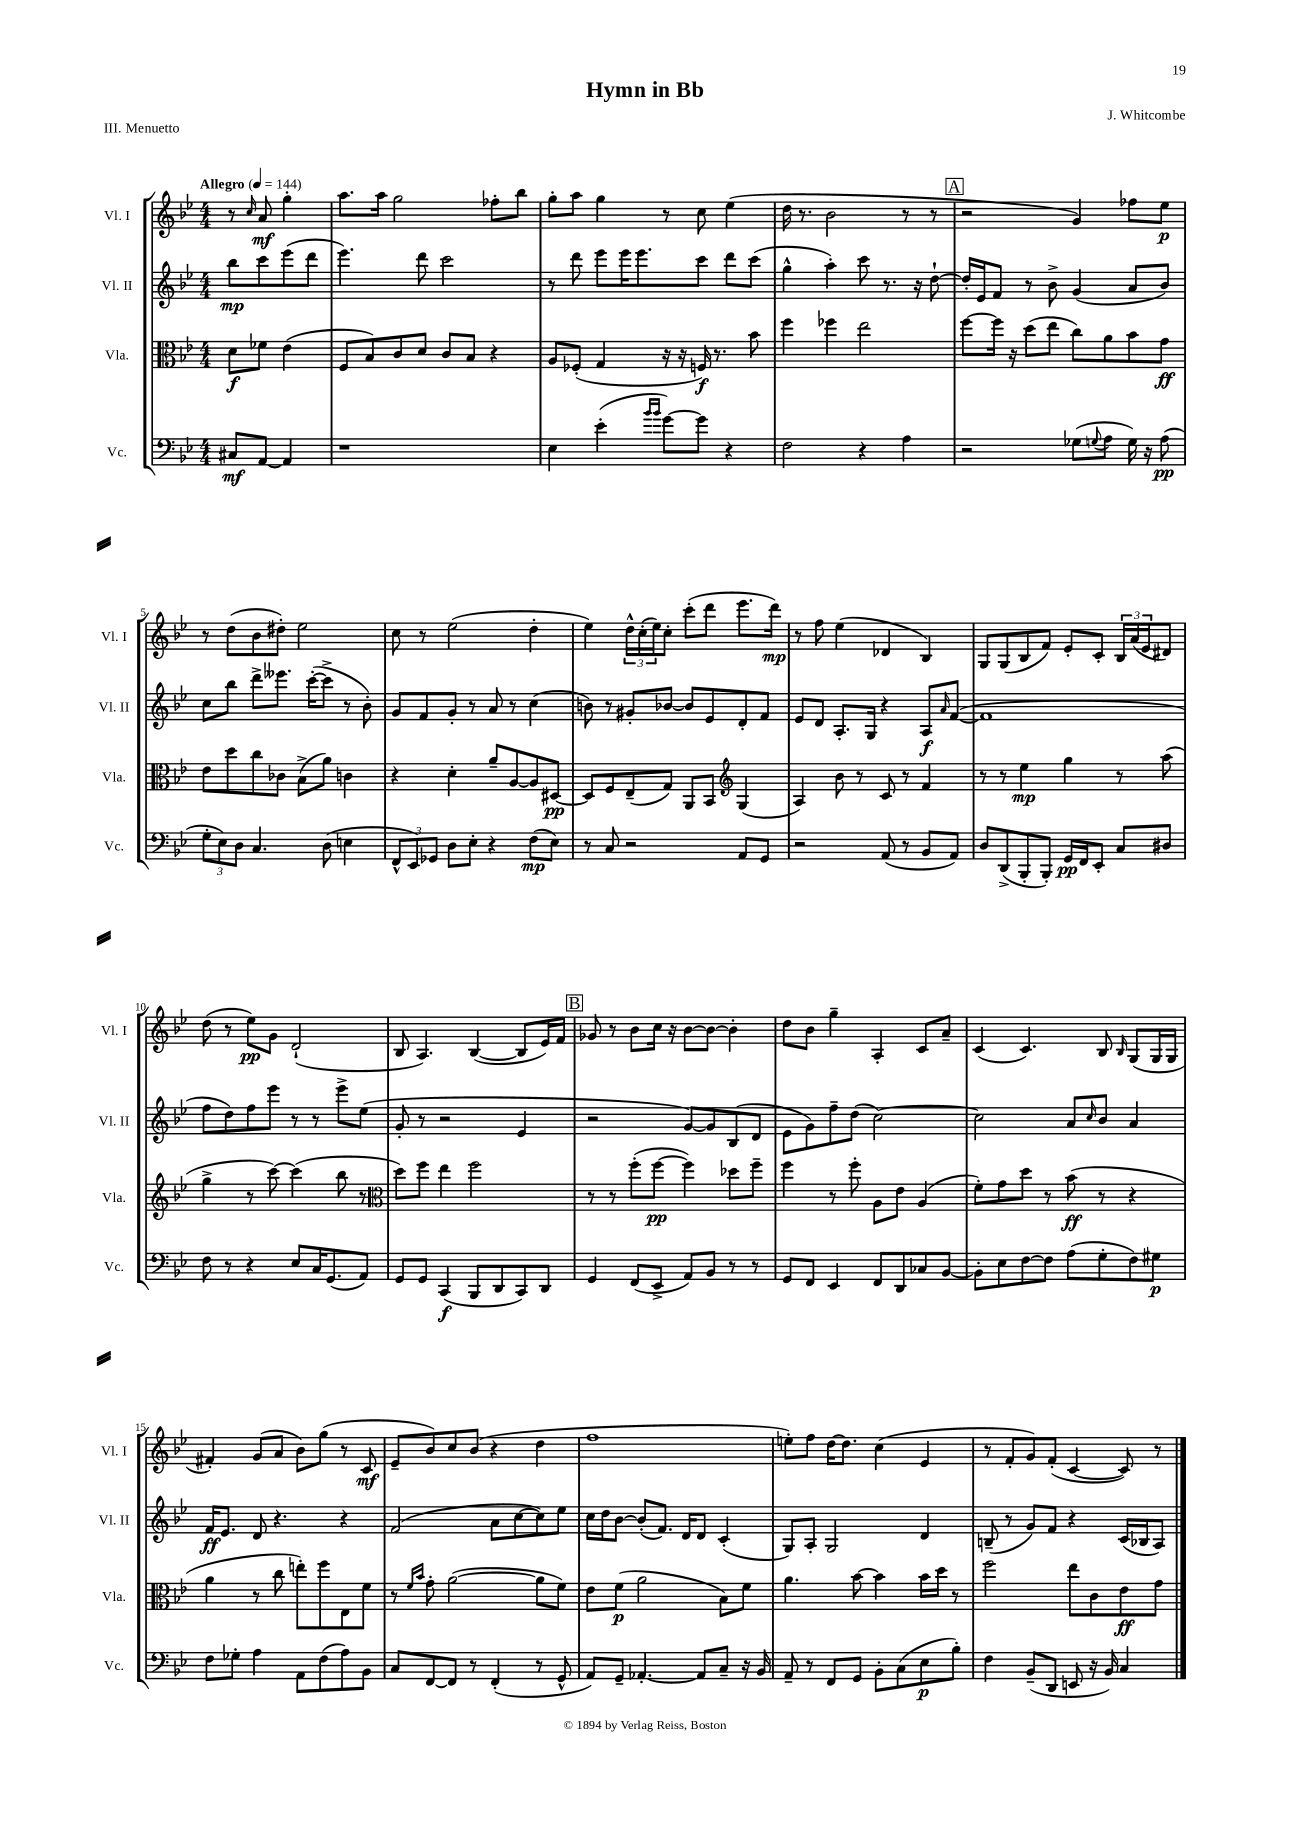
\header { title = "Hymn in Bb" composer = "J. Whitcombe" piece = "III. Menuetto" }
<<
\new StaffGroup <<
\new Staff = "s0" \with { instrumentName = "Vl. I" shortInstrumentName = "Vl. I" } {
    \clef treble \key bes \major \numericTimeSignature \time 4/4 \partial 2 \tempo "Allegro" 4 = 144
    r8 \grace { c''16 } a'8\mf g''4-. |
    a''8. a''16 g''2 fes''8-. bes''8 |
    g''8-. a''8 g''4 r8 c''8 ees''4( |
    d''16 r8. bes'2 r8 r8 |
    \mark \markup { \box "A" } r2 g'4) fes''8 ees''8\p |
    r8 d''8( bes'8 dis''8-.) ees''2 |
    c''8 r8 ees''2( d''4-. |
    ees''4) \tuplet 3/2 { d''16-^ c''16-.( ees''16) } c''8-. c'''8-.( d'''8 ees'''8. d'''16\mp) |
    r8 f''8 ees''4( des'4 bes4) |
    g8 g8( bes8 f'8) ees'8-. c'8-. \tuplet 3/2 { bes16 a'16( ees'16 } dis'8) |
    d''8( r8 ees''8\pp) g'8 d'2-!( |
    bes8 a4.) bes4~( bes8 ees'16) f'16 |
    \mark \markup { \box "B" } ges'8 r8 bes'8 c''16 r16 bes'8~ bes'8~ bes'4-. |
    d''8 bes'8 g''4-- a4-. c'8 a'8-- |
    c'4( c'4.) bes8 \grace { bes16 } g8( g16 g16 |
    fis'4-.) g'8( a'8 bes'8) g''8( r8 c'8\mf |
    ees'8-- bes'8) c''8 bes'8( r4 d''4 |
    f''1 |
    e''8-.) f''8 d''16~ d''8. c''4( ees'4 |
    r8 f'8-. g'8) f'8-.( c'4~ c'8) r8 \bar "|." |
}
\new Staff = "s1" \with { instrumentName = "Vl. II" shortInstrumentName = "Vl. II" } {
    \clef treble \key bes \major \numericTimeSignature \time 4/4 \partial 2
    bes''8\mp c'''8 ees'''8( d'''8 |
    ees'''4.) d'''8 c'''2 |
    r8 d'''8 ees'''8 ees'''16 ees'''8. c'''8 d'''8 c'''8( |
    g''4-^ a''4-.) c'''8 r8. r16 d''8~-! |
    \mark \markup { \box "A" } d''16-. ees'16 f'8 r8 bes'8-> g'4( a'8 bes'8) |
    c''8 bes''8 d'''8-> eeses'''8. c'''16~-.( c'''8-> r8 bes'8-.) |
    g'8 f'8 g'8-. r8 a'8 r8 c''4( |
    b'8) r8 gis'8-. bes'8~ bes'8 ees'8 d'8-. f'8 |
    ees'8 d'8 a8.-. g16 r4 a8\f \grace { a'16 } f'8~( |
    f'1 |
    f''8 d''8) f''8 ees'''8 r8 r8 ees'''8-> ees''8( |
    g'8-. r8 r2 ees'4 |
    \mark \markup { \box "B" } r2 g'8~) g'8 bes8( d'8 |
    ees'8 g'8) f''8-- d''8( c''2~) |
    c''2 a'8 \grace { c''16 } bes'8 a'4 |
    f'16\ff ees'8. d'8 r4. r4 |
    f'2( a'8 c''8~ c''8) ees''8 |
    c''16 d''16 bes'8~ bes'8-.( f'8.) d'16 d'8 c'4-.( |
    g8) a8-. g2 d'4 |
    b8--( r8 g'8) f'8 r4 c'16( bes16 a8) \bar "|." |
}
\new Staff = "s2" \with { instrumentName = "Vla." shortInstrumentName = "Vla." } {
    \clef alto \key bes \major \numericTimeSignature \time 4/4 \partial 2
    d'8\f fes'8 ees'4( |
    f8 bes8) c'8 d'8 c'8 bes8 r4 |
    a8 fes8-.( g4 r16 r16 f16\f) r8. bes'8 |
    f''4 fes''4 ees''2 |
    \mark \markup { \box "A" } f''8~ f''16 r16 d''8( ees''8 c''8) a'8 bes'8 g'8\ff |
    ees'8 d''8 c''8 ces'8 bes8->( a'8) c'4 |
    r4 d'4-. a'8-- a8~ a8 dis8~\pp |
    dis8 f8 ees8--( g8) a,8 bes,8 \clef treble g4( |
    a4) bes'8 r8 c'8 r8 f'4 |
    r8 r8 ees''4\mp g''4 r8 a''8( |
    g''4-> r8 c'''8~) c'''4( bes''8 r8 |
    \clef alto d''8) f''8 ees''4 f''2 |
    \mark \markup { \box "B" } r8 r8 f''8-.( f''8~\pp f''4) des''8 f''8-- |
    f''4 r8 f''8-. a8 ees'8 a4( |
    f'8-.) g'8 d''8 r8 bes'8\ff( r8 r4 |
    a'4 r8 c''8 e''8-.) f''8 ees8 f'8 |
    r8 \grace { f'16 bes'16 } g'8-. a'2~( a'8 f'8) |
    ees'8 f'8\p( a'2 bes8) f'8 |
    a'4. bes'8~ bes'4 bes'16 d''16 r8 |
    f''2 ees''8 c'8 ees'8\ff g'8 \bar "|." |
}
\new Staff = "s3" \with { instrumentName = "Vc." shortInstrumentName = "Vc." } {
    \clef bass \key bes \major \numericTimeSignature \time 4/4 \partial 2
    cis8\mf a,8~ a,4 |
    r1 |
    ees4 ees'4-.( \grace { bes'16 bes'16 } g'8~) g'8 r4 |
    f2 r4 a4 |
    \mark \markup { \box "A" } r2 ges8( \appoggiatura { g8 } a8 g16) r16 a8\pp( |
    \tuplet 3/2 { g8-. ees8) d8 } c4. d8( e4 |
    \tuplet 3/2 { f,8-^ ees,8) ges,8 } d8 ees8-. r4 f8\mp( ees8) |
    r8 c8 r2 a,8 g,8 |
    r2 a,8( r8 bes,8 a,8) |
    d8 d,8->( bes,,8-. bes,,8-.) g,16\pp f,16 ees,8-. c8 dis8 |
    f8 r8 r4 ees8 c16 g,8.( a,8) |
    g,8 g,8 c,4\f( bes,,8 d,8 c,8) d,8 |
    \mark \markup { \box "B" } g,4 f,8( ees,8-> a,8) bes,8 r8 r8 |
    g,8 f,8 ees,4 f,8 d,8 ces8 bes,8~ |
    bes,8-. ees8 f8~ f8 a8( g8-. f8) gis8\p |
    f8 ges8-. a4 a,8 f8( a8) bes,8 |
    c8 f,8~ f,8 r8 f,4-.( r8 g,8-^ |
    a,8) g,8-- aes,4.~-. aes,8 c8-- r16 bes,16 |
    a,8-- r8 f,8 g,8 bes,8-. c8( ees8\p bes8-.) |
    f4 bes,8--( d,8 e,8 r16 bes,16) c4 \bar "|." |
}
>>
>>
